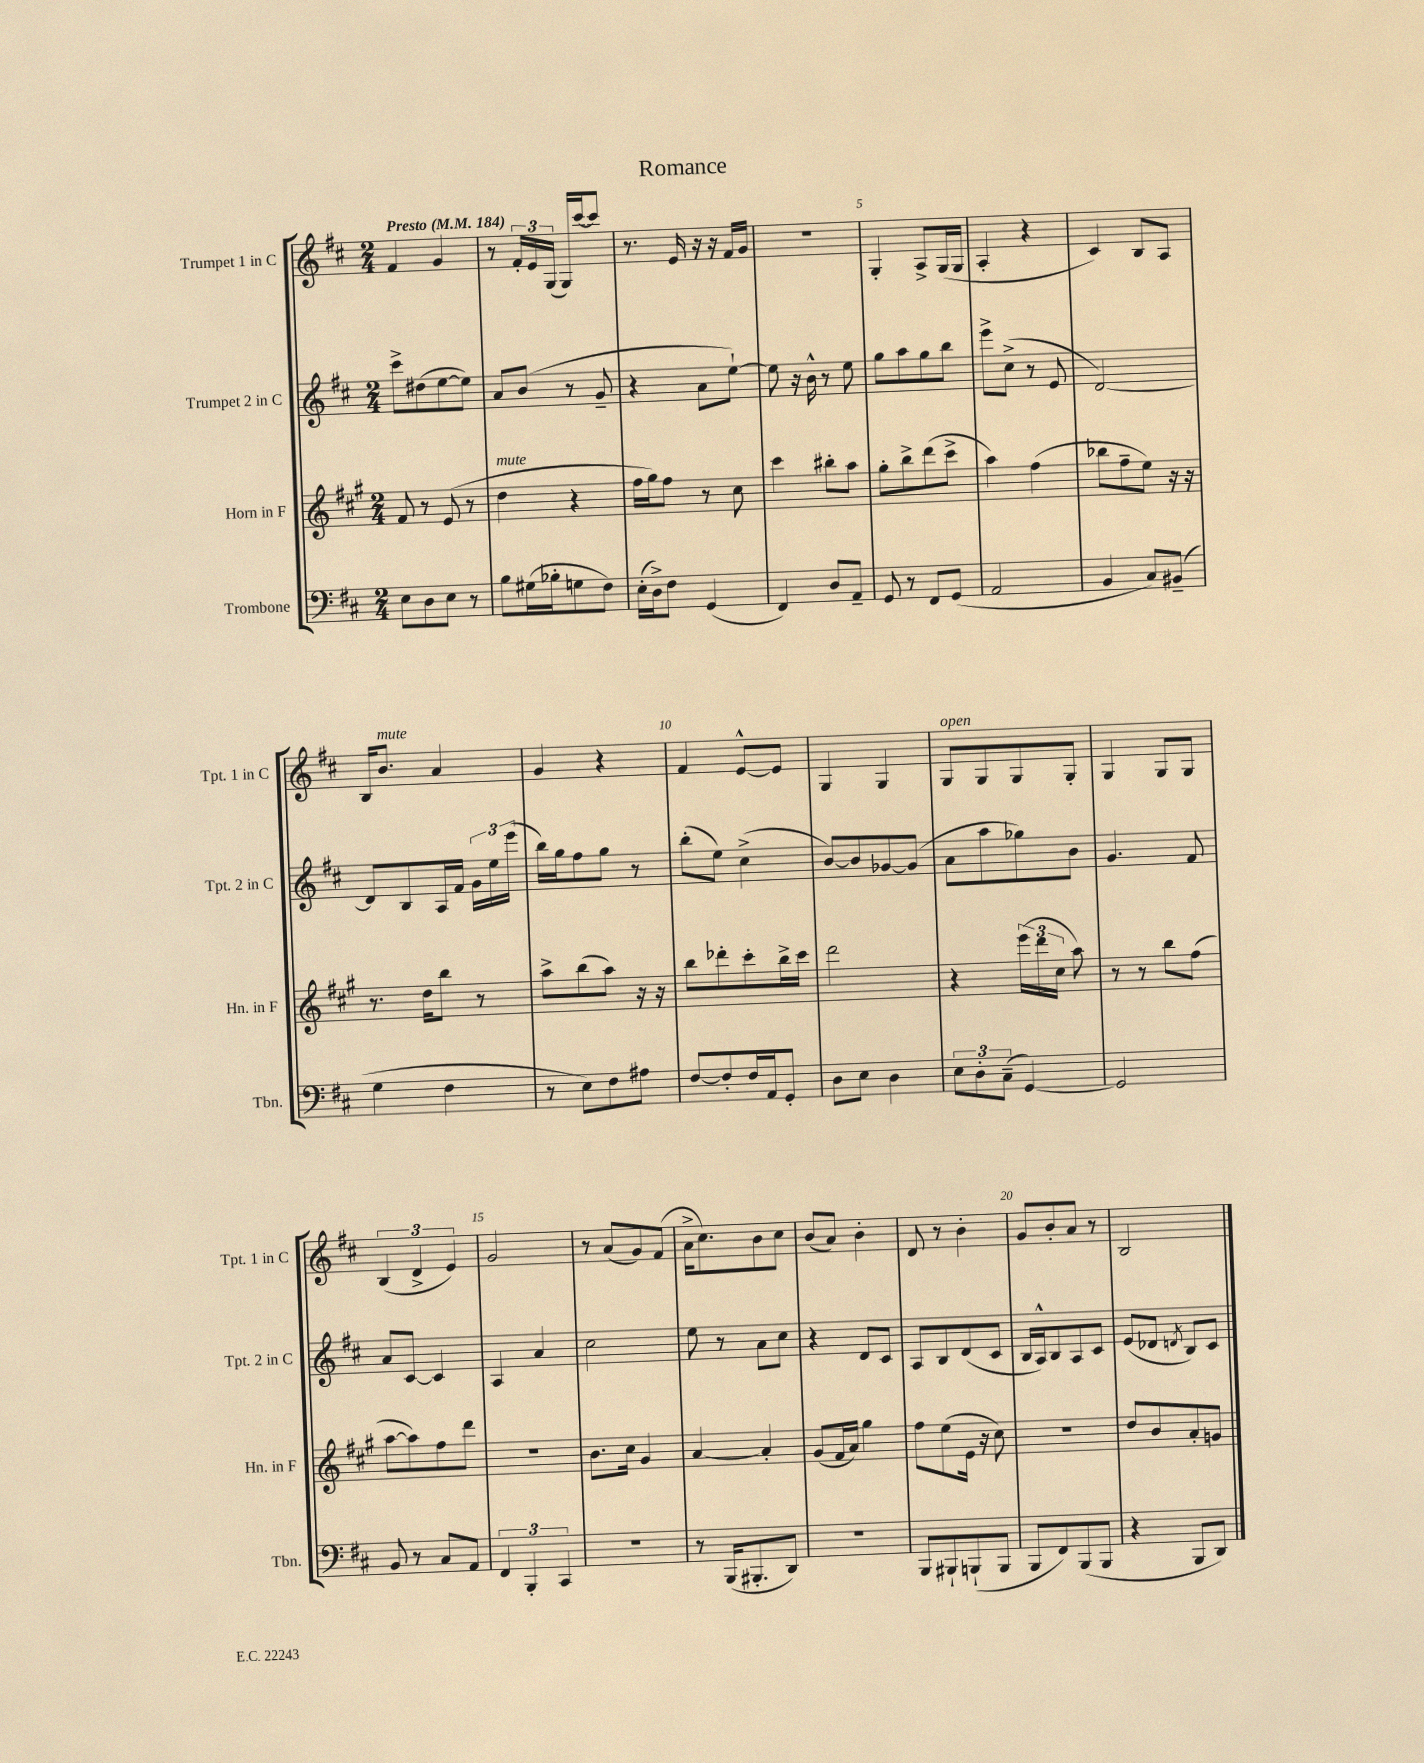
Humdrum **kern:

**kern	**kern	**kern	**kern
*staff4	*staff3	*staff2	*staff1
*clefF4	*clefG2	*clefG2	*clefG2
*k[f#c#]	*k[f#c#g#]	*k[f#c#]	*k[f#c#]
*M2/4	*M2/4	*M2/4	*M2/4
*MM184	*MM184	*MM184	*MM184
8E\L	8f#/	8ccc#^\L	4f#/
8D\	8r	(8dd#\	.
8E\J	(8e/	[8ee\	4g/
8r	8r	8ee\]J)	.
=	=	=	=
8B\L	4dd\	8a/L	8r
(16G#\L	.	(8b/J	24f#'/LL
.	.	.	24e/
16B-'\J	.	.	.
.	.	.	(24G/JJ
8G\	4r	8r	16G/LL)
.	.	.	[16ccc#/J
8F#\J)	.	8g~/	8ccc#/]J
=	=	=	=
(16E'\LL	16ff#\LL	4r	8.r
16D^\J)	16gg#\J)	.	.
8F#\J	8ff#\J	.	.
.	.	.	16e/
(4GG/	8r	8a\L	16r
.	.	.	16r
.	8cc#\	[8ee`\J)	16f#/LL
.	.	.	16g/JJ
=	=	=	=
4FF#/)	4ccc#\	8ee\]	2r
.	.	16r	.
.	.	16b^^\	.
8D/L	8bb#'\L	8r	.
8AA~/J	8aa\J	8ee\	.
=	=	=	=
8GG/	8gg#'\L	8gg\L	4G'/
8r	8bb^\	8aa\	.
8FF#/L	(8ddd\	8gg\	8A^/L
(8GG/J	8ccc#^\J	8bb\J	(16G/L
.	.	.	16G/JJ
=	=	=	=
2AA/	4aa\)	8eee^\L	4A'/
.	.	(8cc#^\J	.
.	(4ff#\	8r	4r
.	.	8e/	.
=	=	=	=
4BB/	8bb-\L	[2d/)	4c#/)
.	8ff#~\	.	.
8C#/L)	8ee\J)	.	8B/L
(8BB#~/J	16r	.	8A/J
.	16r	.	.
=	=	=	=
4G\	8.r	8d/]L	16B/LK
.	.	.	8.b/J
.	.	8B/	.
.	16dd\LK	.	.
4F#\	8bb\J	16A/L	4a/
.	.	16f#/JJ	.
.	8r	24g\LL	.
.	.	24ee\	.
.	.	(24eee\JJ	.
=	=	=	=
8r	8aa^\L	16bb\LL)	4g/
.	.	16gg\J	.
8E\L)	(8bb\	8ff#\	.
8F#\	8aa\J)	8gg\J	4r
8A#\J	16r	8r	.
.	16r	.	.
=	=	=	=
[8F#/L	8bb\L	(8bb'\L	4f#/
8F#'/]	8ddd-'\	8ee\J)	.
16F#/L	8ccc#'\	(4cc#^\	[8e^^/L
16AA/J	.	.	.
8GG'/J	16bb^\L	.	8e/]J
.	16ccc#\JJ	.	.
=	=	=	=
8D\L	2ddd\	[8b/L)	4G/
8E\J	.	8b/]	.
4D\	.	[8g-/	4G/
.	.	(8g-/]J	.
=	=	=	=
12E\L	4r	8a\L	8G/L
12D'\	.	.	.
.	.	8aa\	8G/
(12C#~\J	.	.	.
[4GG/)	(24eee\LL	8gg-\)	8G/
.	24ddd\	.	.
.	24cc#\JJ	.	.
.	8aa\)	8b\J	8G'/J
=	=	=	=
2GG/]	8r	4.g/	4G/
.	8r	.	.
.	8bb\L	.	8G/L
.	(8ff#\J	8f#/	8G/J
=	=	=	=
8BB/	[8aa\L	8a/L	(6B/
8r	8aa\])	[8c#/J	.
.	.	.	6d^/
8C#/L	8ff#\	4c#/]	.
.	.	.	6e/)
8AA/J	8ddd\J	.	.
=	=	=	=
6FF#/	2r	4A/	2g/
6BBB'/	.	.	.
.	.	4a/	.
6CC#/	.	.	.
=	=	=	=
2r	8.b\L	2cc#\	8r
.	.	.	(8a/L
.	16cc#\Jk	.	.
.	4g#/	.	8g/)
.	.	.	(8f#/J
=	=	=	=
8r	[4a/	8ee\	16a^\LK
.	.	.	8.cc#\)
(16BBB/LK	.	8r	.
8.BBB#'/	.	.	.
.	4a'/]	8a\L	8b\
8DD/J)	.	8cc#\J	8cc#\J
=	=	=	=
2r	(8g#/L	4r	(8b/L
.	16f#/L	.	8a/J)
.	16a/JJ)	.	.
.	4gg#\	8d/L	4b'\
.	.	8c#/J	.
=	=	=	=
8BBB/L	8ff#\L	8A/L	8d/
8BBB#`/	(8ee\	8B/	8r
(8BBB`/	16e\Jk	(8d/	4b'\
.	16r	.	.
8BBB/J	8cc#\)	8c#/J	.
=	=	=	=
8BBB/L	2r	16B/LL	8g/L
.	.	16A^^/J)	.
8FF#/)	.	8B/	8b'/
(8BBB/	.	8A/	8a/J
8BBB/J	.	8c#/J	8r
=	=	=	=
4r	8dd/L	(8e/L	2B/
.	8b/	8d-/J	.
.	.	8qd/	.
8BBB/L	8a'/	8B/L)	.
8DD/J)	8g/J	8c#/J	.
==	==	==	==
*-	*-	*-	*-
